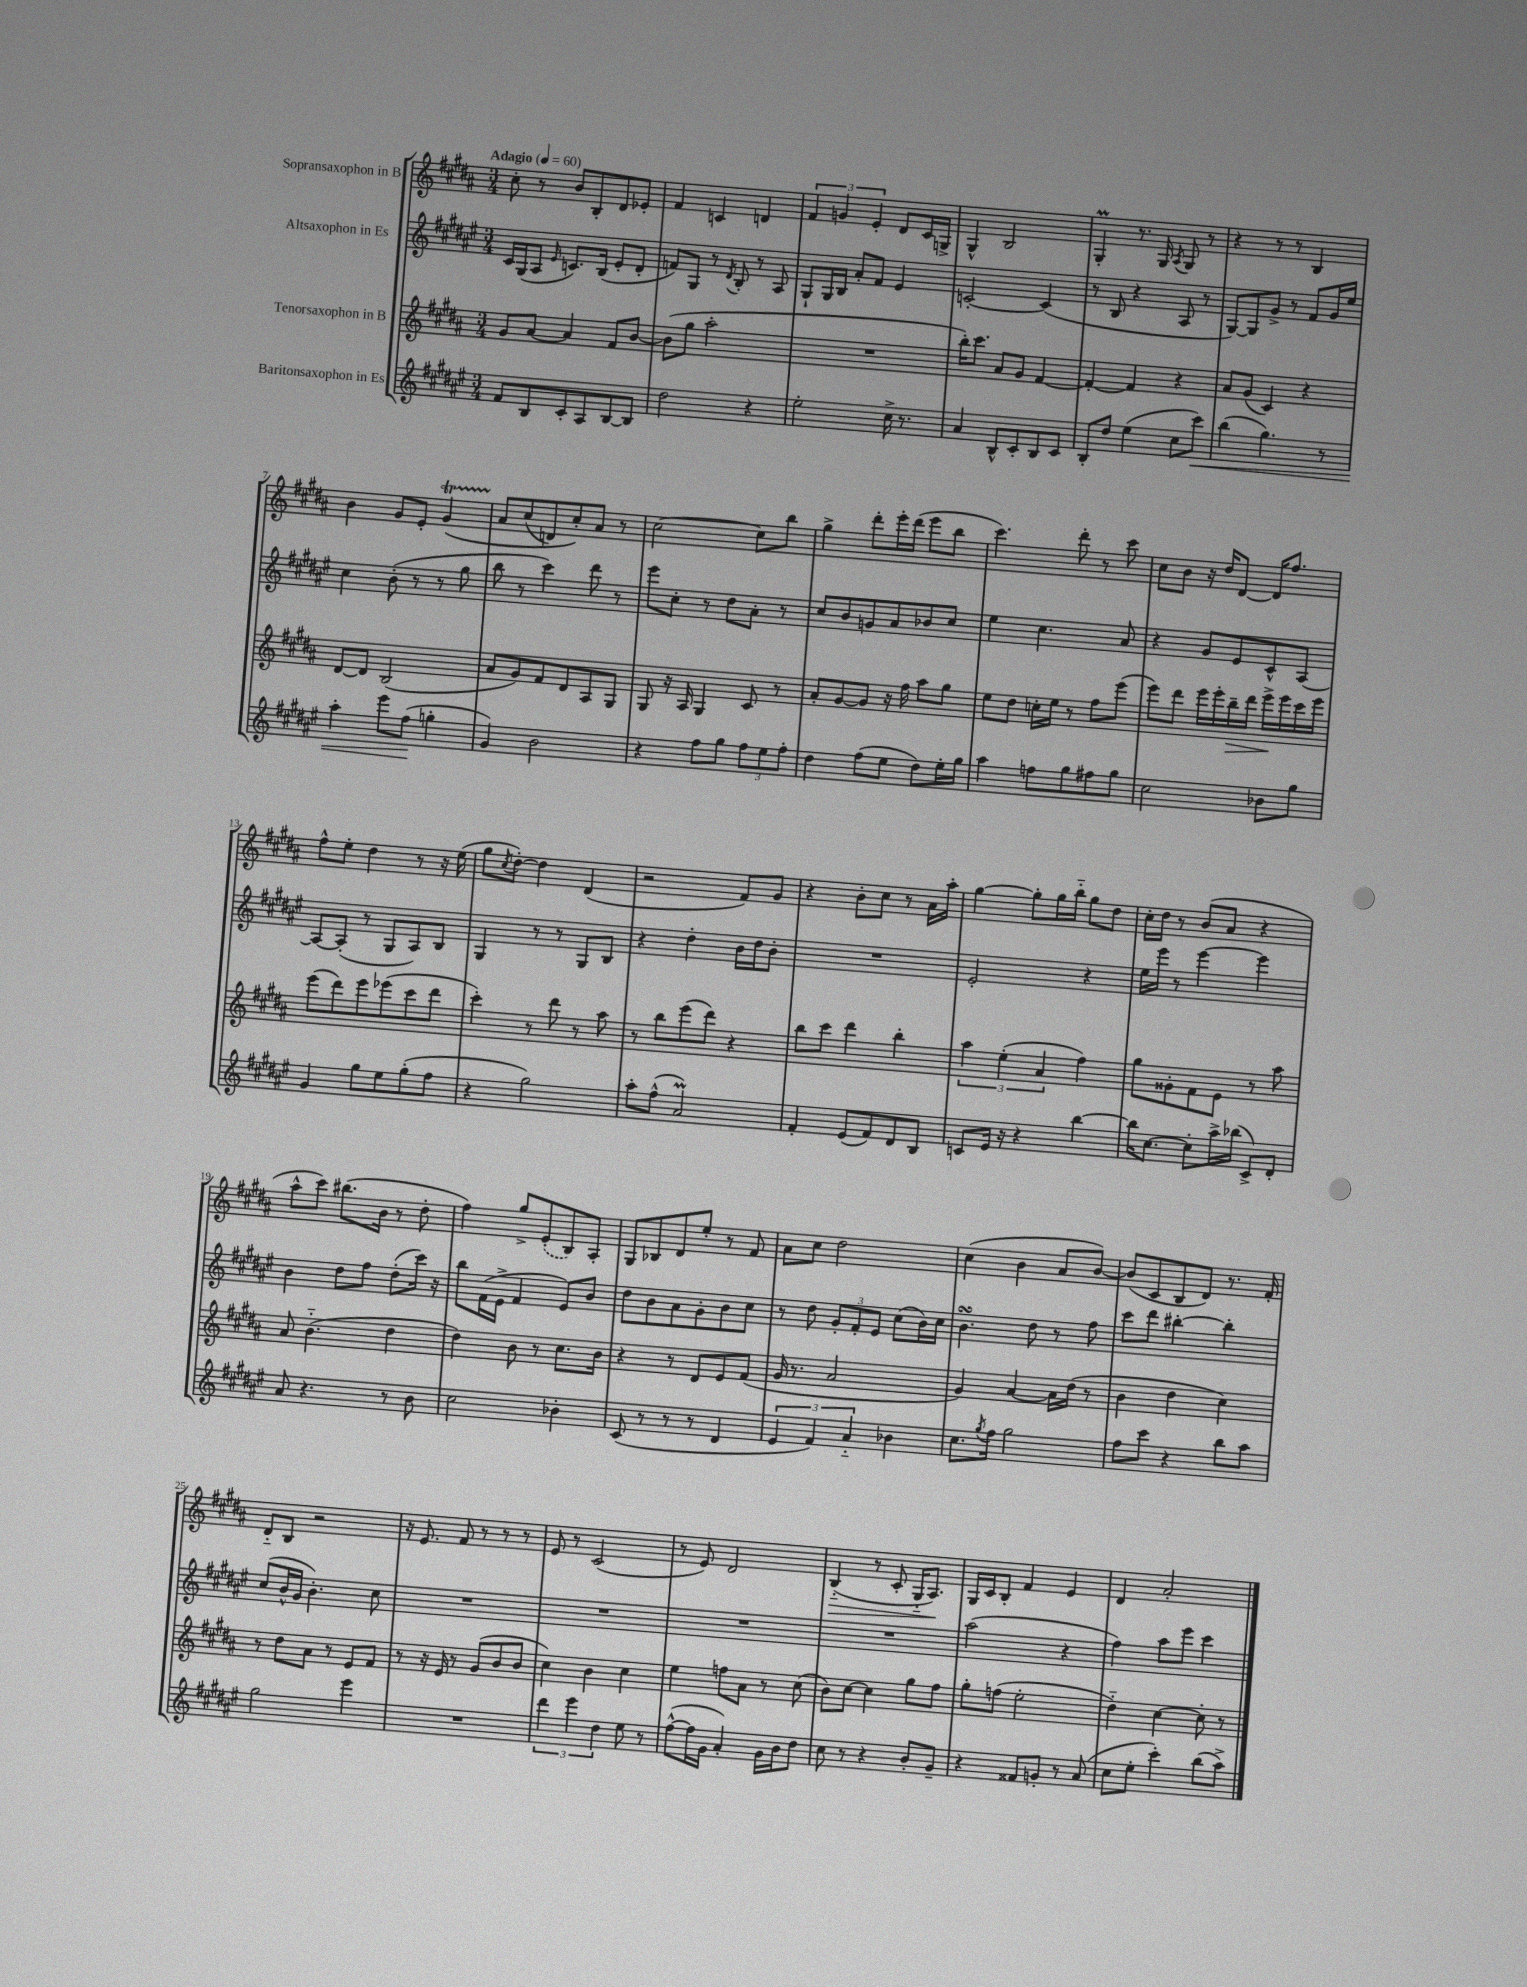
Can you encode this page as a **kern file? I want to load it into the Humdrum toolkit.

**kern	**kern	**kern	**kern
*staff4	*staff3	*staff2	*staff1
*clefG2	*clefG2	*clefG2	*clefG2
*k[f#c#g#d#a#e#]	*k[f#c#g#d#a#]	*k[f#c#g#d#a#e#]	*k[f#c#g#d#a#]
*M3/4	*M3/4	*M3/4	*M3/4
*MM60	*MM60	*MM60	*MM60
8f#/L	8g#/L	16c#/LL	8cc#'\
.	.	(16G#/J	.
8B/	[8a#/J	8A#/J	8r
.	.	16qqe#/	.
8c#'/	4a#/]	8.c/L)	8b/L
8A#/	.	.	8B'/
.	.	(16B/Jk	.
[8B/	8f#/L	8e#'/L	8d#/
8B/]J	[8b/J	8d#'/J	8e-'/J
=	=	=	=
2dd#\	(8b\]L	8f/L)	4f#/
.	8gg#\J	8G#/J	.
.	2aa#'\	8r	4c/
.	.	8qd#/	.
.	.	8B'/	.
4r	.	8r	4d/
.	.	8A#/	.
=	=	=	=
2ee#'\	2.r	8G#`/L	6f#/
.	.	16G#/L	.
.	.	.	6g/
.	.	16B/JJ	.
.	.	8a#'/L	.
.	.	.	6e'/
.	.	8f#/J	.
16cc#^\	.	4e#/	8d#/L
8.r	.	.	.
.	.	.	16c#/L
.	.	.	16G^/JJ
=	=	=	=
4a#/	16bb'\LK)	[2c'/	4G#^^/
.	8.ccc#\J	.	.
8B^^/L	8a#/L	.	2B/
8c#'/	8g#/J	.	.
8B/	[4f#/	(4c/]	.
8c#/J	.	.	.
=	=	=	=
8B'/L	4f#'/_	8r	4G#'/
8dd#/J	.	8B/	.
(4ee#\	4f#/]	4r	8.r
.	.	.	16G#/
.	.	.	8qA#/
8cc#\L	4r	8A#/	8G#/
8ccc#\J)	.	8r	8r
=	=	=	=
(4bb\	8a#/L	[8G#/L)	4r
.	(8g#/J	8G#/]	.
4.gg#\)	4c#/)	8g#^/J	8r
.	.	8r	8r
.	4r	8f#/L	4B/
8r	.	16g#/L	.
.	.	16ee#/JJ	.
=	=	=	=
4aa#'\	[8d#/L	4cc#\	4b\
.	8d#/]J	.	.
8eee#\L	(2B/	(8b'\	8g#/L
(8ff#\J	.	8r	8e'/J
4gg'\	.	8r	&(4g#/
.	.	8gg#\	.
=	=	=	=
4g#/)	8a#/L	8bb\	8a#/L
.	8g#/)	8r	(8cc#/
2b\	8f#/	4ccc#\)	8d/)
.	8d#/	.	8cc#'/&)
.	8A#/	8ddd#\	8a#/J
.	8G#/J	8r	8r
=	=	=	=
4r	8G#/	8eee#\L	[2cc#\
.	16r	8cc#'\J	.
.	16A#/	.	.
8ff#\L	4G#/	8r	.
8gg#\J	.	8dd#\L	.
12ff#\L	8c#/	8a#'\J	8cc#\]L
12ee#\	.	.	.
.	8r	8r	8bb\J
12ff#'\J	.	.	.
=	=	=	=
4dd#\	8a#'/L	8cc#/L	4gg#^\
.	[8g#/	8b/	.
(8ff#\L	8g#/]J	8g/	8ddd#'\L
8ee#\J	16r	8a#/	16eee'\L
.	16ff#\	.	(16ddd#\JJ
8dd#\L)	8aa#\L	8b-/	8eee\L
16ee#'\L	8gg#\J	8cc#/J	8bb\J
16gg#\JJ	.	.	.
=	=	=	=
4aa#\	8ee\L	4ee#\	4.ccc#\)
.	8dd#\J	.	.
8ff\L	16cc'\LL	4.cc#\	.
.	16ee\JJ	.	.
8gg#\	8r	.	8ddd#'\
8ff#\	8ff#\L	.	8r
8gg#\J	(8eee\J	8a#/	8ccc#\
=	=	=	=
2cc#\	8eee\L)	4r	8cc#\L
.	8ddd#\J	.	8b\J
.	16eee\LL	8g#/L	16r
.	16eee'\	.	16dd#/LK
.	16bb~\	8e#/	[8d#/J
.	16ddd#\JJ	.	.
8b-\L	16eee^\LL	8c#^^/	16d#/]LK
.	16eee\	.	8.ff#/J
8gg#\J	16ccc#\	[8A#/J	.
.	16eee\JJ	.	.
=	=	=	=
4g#/	(8eee\L	8A#/_L	8ff#^^\L
.	8ddd#\)	(8A#'/]J	8ee'\J
8gg#\L	8eee\	8r	4dd#\
8ee#\	(8eee-\	8G#/L	.
(8gg#'\	8ccc#\	8A#/)	8r
8ff#\J	8ddd#\J	8B/J	16r
.	.	.	(16ee\
=	=	=	=
4r	4ccc#'\)	4G#/	8gg#\L
.	.	.	8qcc#/
.	.	.	[8dd#'\J)
2gg#\)	8r	8r	4dd#\]
.	8ddd#\	8r	.
.	8r	8G#/L	(4d#/
.	8aa#\	8B/J	.
=	=	=	=
8aa#'\L	8r	4r	2r
(8ff#^^\J	8bb\L	.	.
2a#/)	(8eee\	4dd#'\	.
.	8ddd#\J)	.	.
.	4r	16b\LL	8f#/L)
.	.	16dd#\J	.
.	.	8b'\J	8g#/J
=	=	=	=
4f#'/	8bb\L	2.r	4r
.	8ccc#\J	.	.
(8e#/L	4ddd#\	.	8b'\L
8f#/)	.	.	8cc#\J
8d#/	4bb'\	.	8r
8B/J	.	.	16a#\LL
.	.	.	16aa#'\JJ
=	=	=	=
8c/L	6aa#\	2e#'/	[4gg#\
16e#/Jk	.	.	.
.	(6ee'\	.	.
16r	.	.	.
4r	.	.	8gg#'\]L
.	6a#/	.	.
.	.	.	16gg#\L
.	.	.	16bb'~\JJ
[4bb\	4ff#\)	4r	8gg#\L
.	.	.	8dd#\J
=	=	=	=
16bb\]LK	8gg#\L	16ee#\LL	16cc#'\LL
[8.cc#\J	.	16eee#\JJ	16dd#\JJ
.	8g##'\	8r	8r
8cc#'\]L	8f#\	[4eee#\	(8b/L
16aa#^\L	8e\J	.	8a#/J
(16bb-\JJ	.	.	.
8c#^/L)	8r	4eee#\]	4r
8d#'/J	8aa#\	.	.
=	=	=	=
8a#/	8a#/	4b\	8aa#^^\L
4.r	(4.b'~\	.	8ccc#\J)
.	.	8dd#\L	(8.bb#\L
.	.	8ff#\J	.
.	.	.	16b\Jk
8r	4dd#\	(8dd#'\L	8r
8b\	.	16ccc#\Jk)	8dd#'\
.	.	16r	.
=	=	=	=
2cc#\	4dd#\)	8bb\L	4ff#\)
.	.	(16f#\L	.
.	.	16e#^\JJ	.
.	8b\	4f#/	8gg#^/L
.	8r	.	(8e'/
4b-'\	8.cc#\L	8e#/L)	8B/)
.	.	8b/J	8A#'/J
.	16b\Jk	.	.
=	=	=	=
(8c#/	4r	8dd#\L	8G#/L
8r	.	8b\	8B-/
8r	8r	8a#\	8d#/
8r	8d#/L	8g#'\	8ee'/J
4d#/	8e/	8b\	8r
.	(8f#/J	8cc#\J	8f#/
=	=	=	=
6e#/	16g#/	8r	8a#\L
.	8.r	.	.
.	.	8dd#\	8cc#\J
6f#/)	.	.	.
.	2a#/	12g#'/L	2dd#\
6a#'~/	.	12f#'/	.
.	.	12e#/J	.
4b-\	.	(8cc#\L	.
.	.	16b\L)	.
.	.	16cc#\JJ	.
=	=	=	=
8.cc#\L	4g#/)	4.b\	(4cc#\
8qgg#/	.	.	.
16ff#\Jk	.	.	.
2gg#\	[4a#/	.	4b\
.	.	8dd#\	.
.	16a#\]LL	8r	8a#/L
.	(16dd#\JJ	.	.
.	8r	8ff#\	[8b/J)
=	=	=	=
8ff#\L	4b\	8ccc#\L	(8b/]L
8ccc#\J	.	8ddd#\J	8c#/
4r	4dd#\	[4bb#'\	8B/
.	.	.	8d#/J)
8bb\L	4cc#\)	4bb#'\]	8.r
8aa#\J	.	.	.
.	.	.	16f#'/
=	=	=	=
2gg#\	8r	(8cc#/L	8d#'~/L
.	8dd#\L	16b^^/L	8B/J
.	.	16g#/JJ	.
.	8a#\J	4.b'\)	2r
.	8r	.	.
4eee#\	8e/L	.	.
.	8f#/J	8cc#\	.
=	=	=	=
2.r	8r	2.r	16r
.	.	.	8.e/
.	16r	.	.
.	16e/	.	.
.	8r	.	8f#/
.	(8g#/L	.	8r
.	8b/	.	8r
.	8b/J	.	8r
=	=	=	=
6ddd#\	4cc#\)	2.r	8e/
.	.	.	8r
6eee#\	.	.	.
.	4b\	.	(2c#/
6dd#\	.	.	.
8ee#\	4cc#\	.	.
8r	.	.	.
=	=	=	=
([8ff#^^\L	4ee\	2.r	8r
16ff#\]L	.	.	8e/)
16g#\JJ	.	.	.
4a#'/)	8ff\L	.	2d#/
.	8a#\J	.	.
16g#\LL	8r	.	.
16b\J	.	.	.
8dd#\J	(8cc#\	.	.
=	=	=	=
8cc#\	8b\L)	2.r	(4B'~/
8r	[8cc#\J	.	.
4r	4cc#\]	.	8r
.	.	.	8c#'/
8b'/L	8gg#\L	.	16G#'~/LK
.	.	.	8.A#/J)
8g#~/J	8ff#\J	.	.
=	=	=	=
4r	8gg#'\L	(2aa#\	16G#/LL
.	.	.	16c#/J
.	(8ff\J	.	8B'/J
8f##/L	2ee'\	.	4f#/
8g'/J	.	.	.
8r	.	4r	4e/
(8a#/	.	.	.
=	=	=	=
8cc#\L	4dd#'~\)	4ff#\)	4d#/
8ee#'\J	.	.	.
4ccc#'\)	[4cc#\	8aa#\L	2a#'/
.	.	8eee#\J	.
(8bb\L	8cc#'\]	4ccc#\	.
8aa#^\J)	8r	.	.
==	==	==	==
*-	*-	*-	*-
